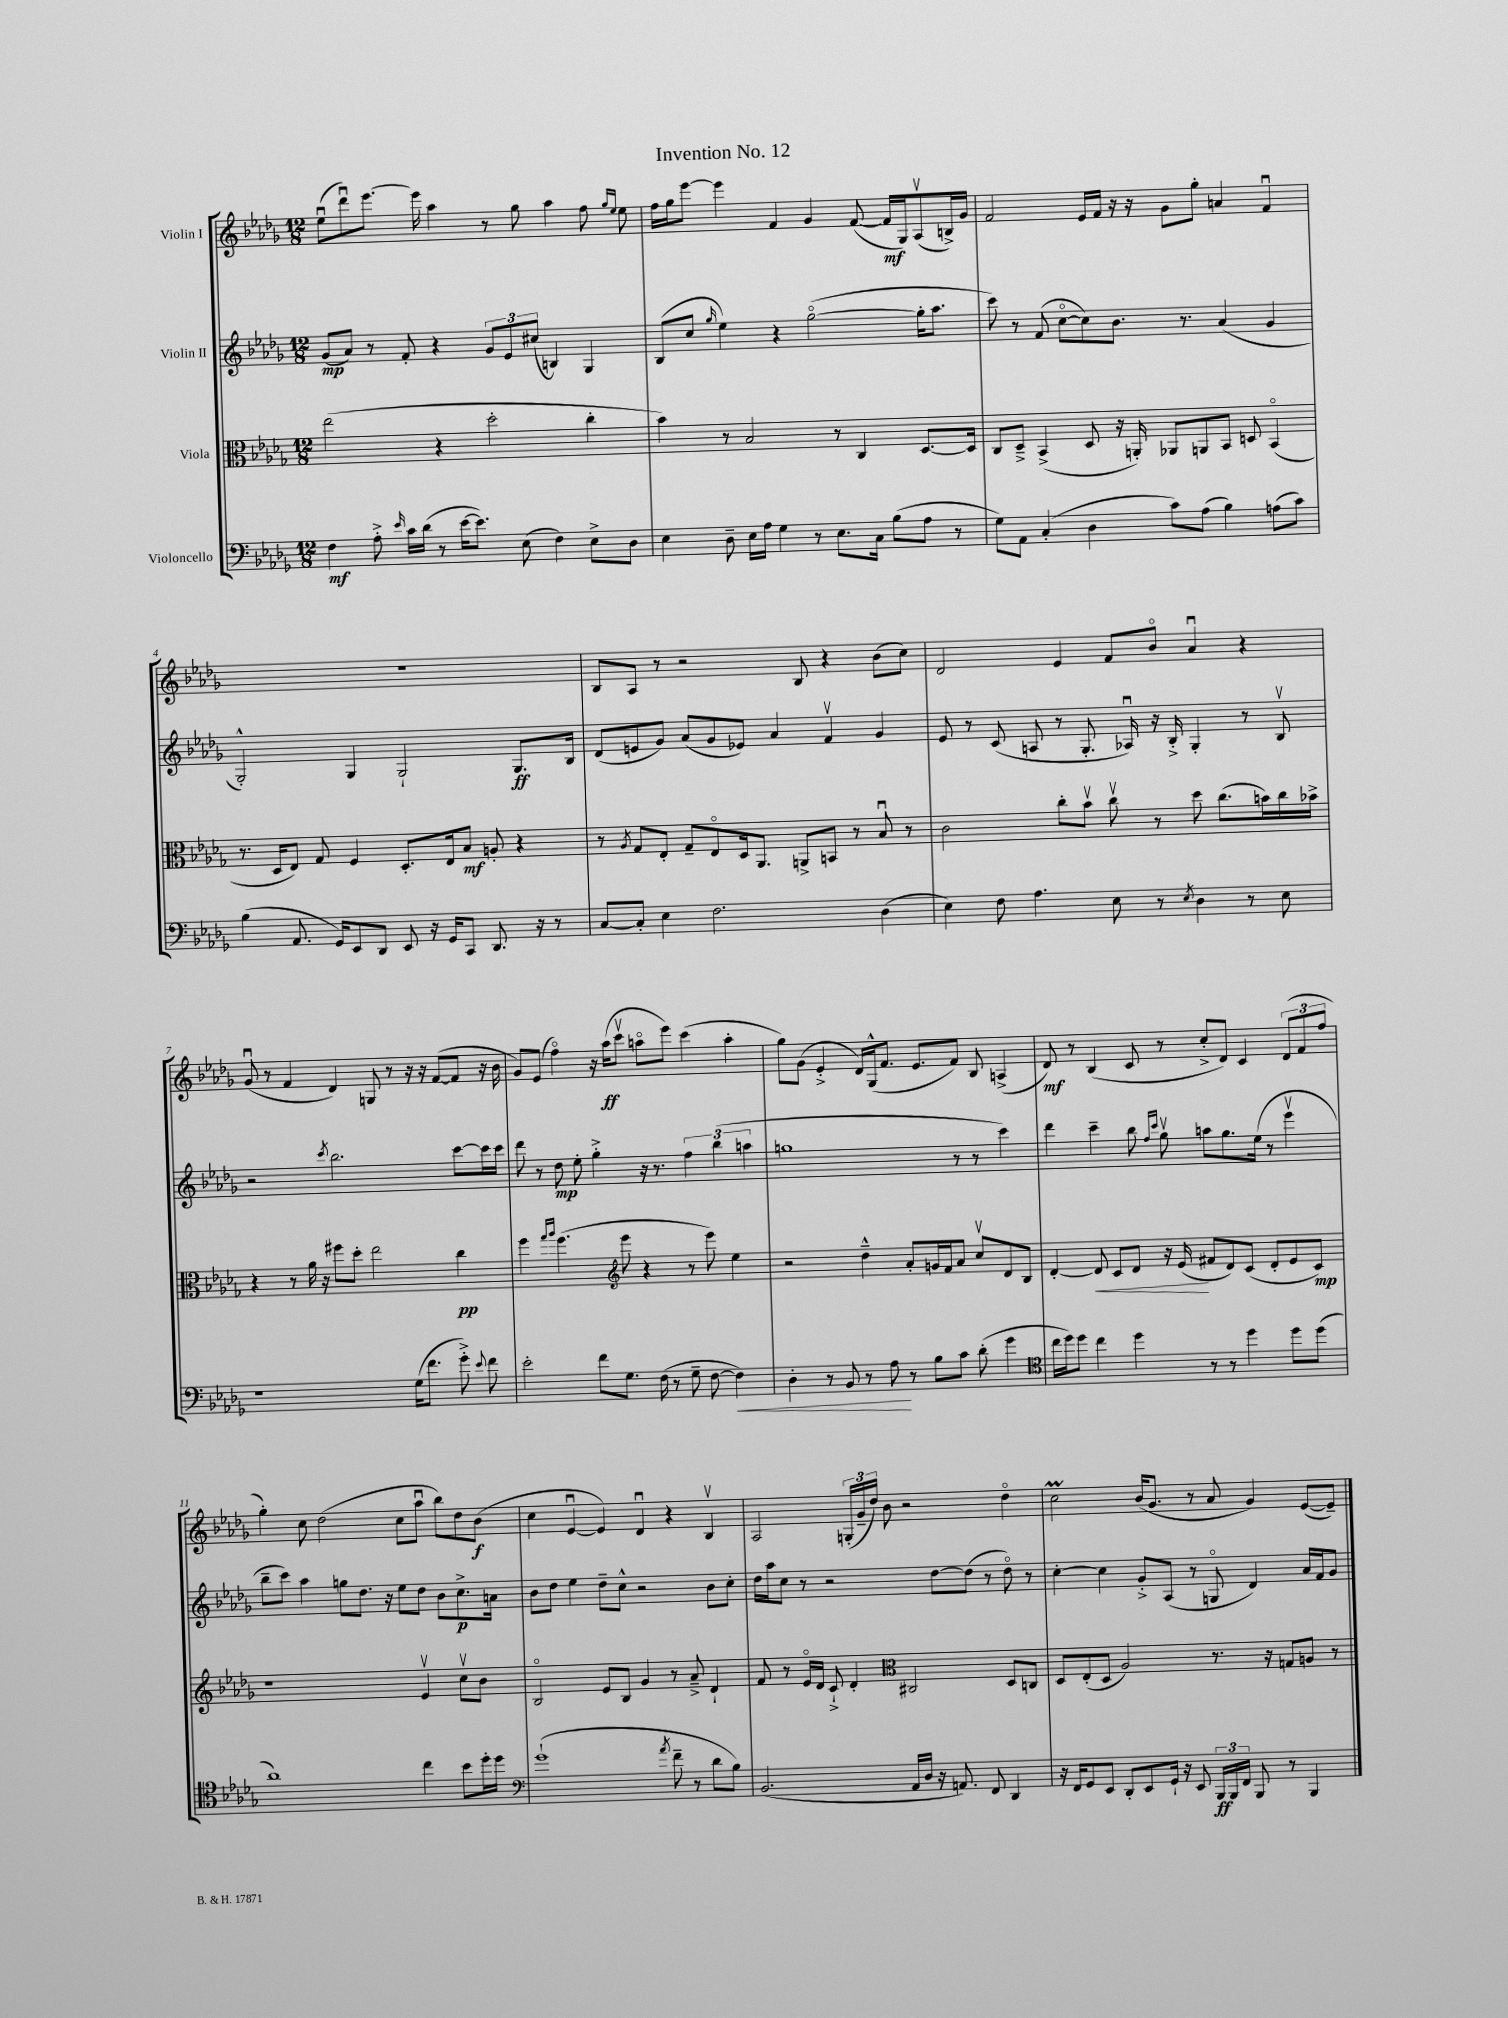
\header { title = "Invention No. 12" }
<<
\new StaffGroup <<
\new Staff = "s0" \with { instrumentName = "Violin I" } {
    \clef treble \key des \major \numericTimeSignature \time 12/8
    \autoBeamOff ees''8[\downbow( des'''8\downbow) ees'''8.]~ ees'''16 aes''4 r8 ges''8 aes''4 f''8 \grace { ges''16[ ees''16] } ees''8 |
    f''16[ ges''16 ees'''8]~ ees'''4 f'4 ges'4 f'8~( f'16[\mf ges16) aes8\upbow( b16->) ges'16] |
    f'2 ees'16[ f'16] r16 r16 ges'8[ ges''8]-. a'4 f'4\downbow |
    R1. |
    bes8[ aes8] r8 r2 bes8 r4 bes'8[( c''8]) |
    des'2 ees'4 f'8[ bes'8]\flageolet aes'4\downbow r4 |
    ges'8\downbow( r8 f'4 des'4) g8 r8 r16 r16 f'8[~( f'8] r16 bes'16 |
    ges'8[) ees'8]( f''4\flageolet) r16 aes''16[\ff( c'''8]\upbow a''8[\flageolet ees'''8]) c'''4( a''4-. |
    ges''8[) ges'8]( ees'4-.-> des'16[) ges16-^( f'8.] ees'8.[ f'8]) bes8 a4->( |
    des'8\mf) r8 bes4( c'8 r8 c''8[-.-> des'8]) c'4 \tuplet 3/2 { des'8[( f'8 f''8] } |
    ges''4-.) c''8 des''2( c''8[ aes''8]\downbow bes''8[) des''8 bes'8]\f( |
    c''4 ees'4~\downbow ees'4) des'4\downbow r4 bes4\upbow |
    aes2 \tuplet 3/2 { g16[-.( ges'16-- des''16]) } bes'8 r2 des''4\flageolet |
    c''2\prall bes'16[( ges'8.] r8 aes'8 ges'4) ees'8[~( ees'8]--) \bar "|." |
}
\new Staff = "s1" \with { instrumentName = "Violin II" } {
    \clef treble \key des \major \numericTimeSignature \time 12/8
    \autoBeamOff ges'8[\mp( aes'8]) r8 f'8-. r4 \tuplet 3/2 { ges'8[ ees'8 cis''8]( } b4) ges4 |
    bes8[( c''8] \grace { ges''16 } ees''4) r4 ges''2~\flageolet( ges''16[-. aes''8.] |
    c'''8) r8 f'8( c''8[~\flageolet c''8) bes'8.] r8. aes'4( ges'4 |
    ges2-.-^) ges4 ges2-! ges8.[\ff bes16] |
    des'8[( e'8 ges'8]) aes'8[( ges'8 ees'8]) aes'4 f'4\upbow ges'4 |
    ees'8 r8 c'8( a8 r8 ges8.-. aes16\downbow) r16 bes16-.-> ges4-. r8 bes8\upbow |
    r2 \acciaccatura { c'''8 } bes''2. c'''8[~ c'''16 c'''16] |
    des'''8 r8 des''8\mp ees''8-. ges''4-.-> r16 r8. \tuplet 3/2 { f''4 bes''4( a''4 } |
    g''1 r8 r8 c'''4) |
    des'''4 c'''4-- bes''8 \grace { f''16[ c'''16] } ges''8\upbow a''8[ ges''8. ees''16]( r8 ees'''4\upbow |
    bes''8[-- c'''8]) aes''4 g''8[ des''8.] r16 ees''8[ des''8] bes'8[ c''8.->\p a'16] |
    bes'8[ des''8] ees''4 des''8[-- c''8]-^ r2 bes'8[ c''8]-. |
    des''16[ aes''16 c''8] r8 r2 des''8[~ des''8]( r8 des''8\flageolet) r8 |
    c''4~-. c''4 ges'8[-.-> aes8]( r8 g8\flageolet des'4) aes'16[ f'16 ges'8] \bar "|." |
}
\new Staff = "s2" \with { instrumentName = "Viola" } {
    \clef alto \key des \major \numericTimeSignature \time 12/8
    \autoBeamOff ees''2( r4 des''2-. c''4-. |
    bes'4) r8 bes2 r8 c4 des8.[~ des16] |
    c8[ des8]---> bes,4->( des8 r16 a,16-.) aes,8[ a,8 bes,8] d8 bes,4\flageolet( |
    r8. des16[ ees8]) ges8 f4 des8.[-. ees16 bes8]\mf a8-. r4 |
    r8 \acciaccatura { aes8 } ges8[ ees8]-. ges8[-- ees8\flageolet des16 aes,8.] a,8[-> b,8] r8 bes8\downbow r8 |
    c'2 c''8[-. bes'8]\upbow c''8\upbow r8 des''8 c''8.[( b'16) c''16 bes'16]-> |
    r4 r8 aes'16 r16 fis''8[ des''8]-. ees''2 c''4\pp |
    f''4 \grace { ges''16[ aes''16] } f''4.( \clef treble ees'''8 r4 r8 ees'''8) ees''4 |
    r2 des''4---^ aes'8[-. g'16 f'16 aes'8] c''8[\upbow des'8 bes8] |
    des'4~-. des'8\< c'8[ des'8] r16 ees'16\!( fis'8[ des'8) c'8]( des'8[-. ees'8 c'8]\mp) |
    r1 ees'4\upbow c''8[\upbow bes'8] |
    bes2\flageolet ees'8[ bes8] ges'4 r8 aes'8---> des'4-! |
    f'8 r8 ees'16[\flageolet des'16] c'8-!-> des'4-. \clef alto cis2 des8[ c8] |
    des8[ ees8-.( des8] aes2) r8. r16 g8[ a8] r8 \bar "|." |
}
\new Staff = "s3" \with { instrumentName = "Violoncello" } {
    \clef bass \key des \major \numericTimeSignature \time 12/8
    \autoBeamOff f4\mf aes8-.-> \grace { ees'16 } c'16[ des'16]( r8 ees'16[~ ees'8.]) ees8( f4) ees8[-> des8] |
    ees4 des8-- ees16[ aes16] ges4 r8 ees8.[ c16] bes8[( aes8] r8 |
    ges8[) aes,8] c4-.( des4 c'8[) aes8]( bes4) a8[( c'8]) |
    bes4( aes,8. ges,16[) ees,8 des,8] ees,8 r16 ges,16[ c,8] des,8. r16 r8 |
    c8[~ c8]-. ees4 f2. des4( |
    ees4) f8 aes4. ees8 r8 \acciaccatura { ees8 } des4 r8 ees8 |
    r1 ges16[( f'8.] ges'8-.->) \appoggiatura { ees'8 } f'8 |
    ees'2-. f'8[ ges8.] f16( r8 ges8-- f8~ f4\<) |
    des4-. r8 bes,8 r8 aes8\! r8 bes8[ c'8] des'8-.( ges'4 |
    \clef tenor c''16[ des''16) des''8] c''4 des''4 r8 r8 des''4 des''8[ des''8]( |
    aes'1) c''4 bes'8[ des''16-. des''16] |
    \clef bass ges'1-!( \acciaccatura { aes'8 } f'8-- r8 des'8[ bes8]) |
    bes,2.( aes,16[ des16] r16 a,8.) f,8 des,4 |
    r16 f,16[ ges,8 ees,8] des,8[-. ees,8 ges,16]-! r16 ees,8 \tuplet 3/2 { bes,,16[\ff bes,,16 f,16] } bes,,8 r8 bes,,4 \bar "|." |
}
>>
>>
